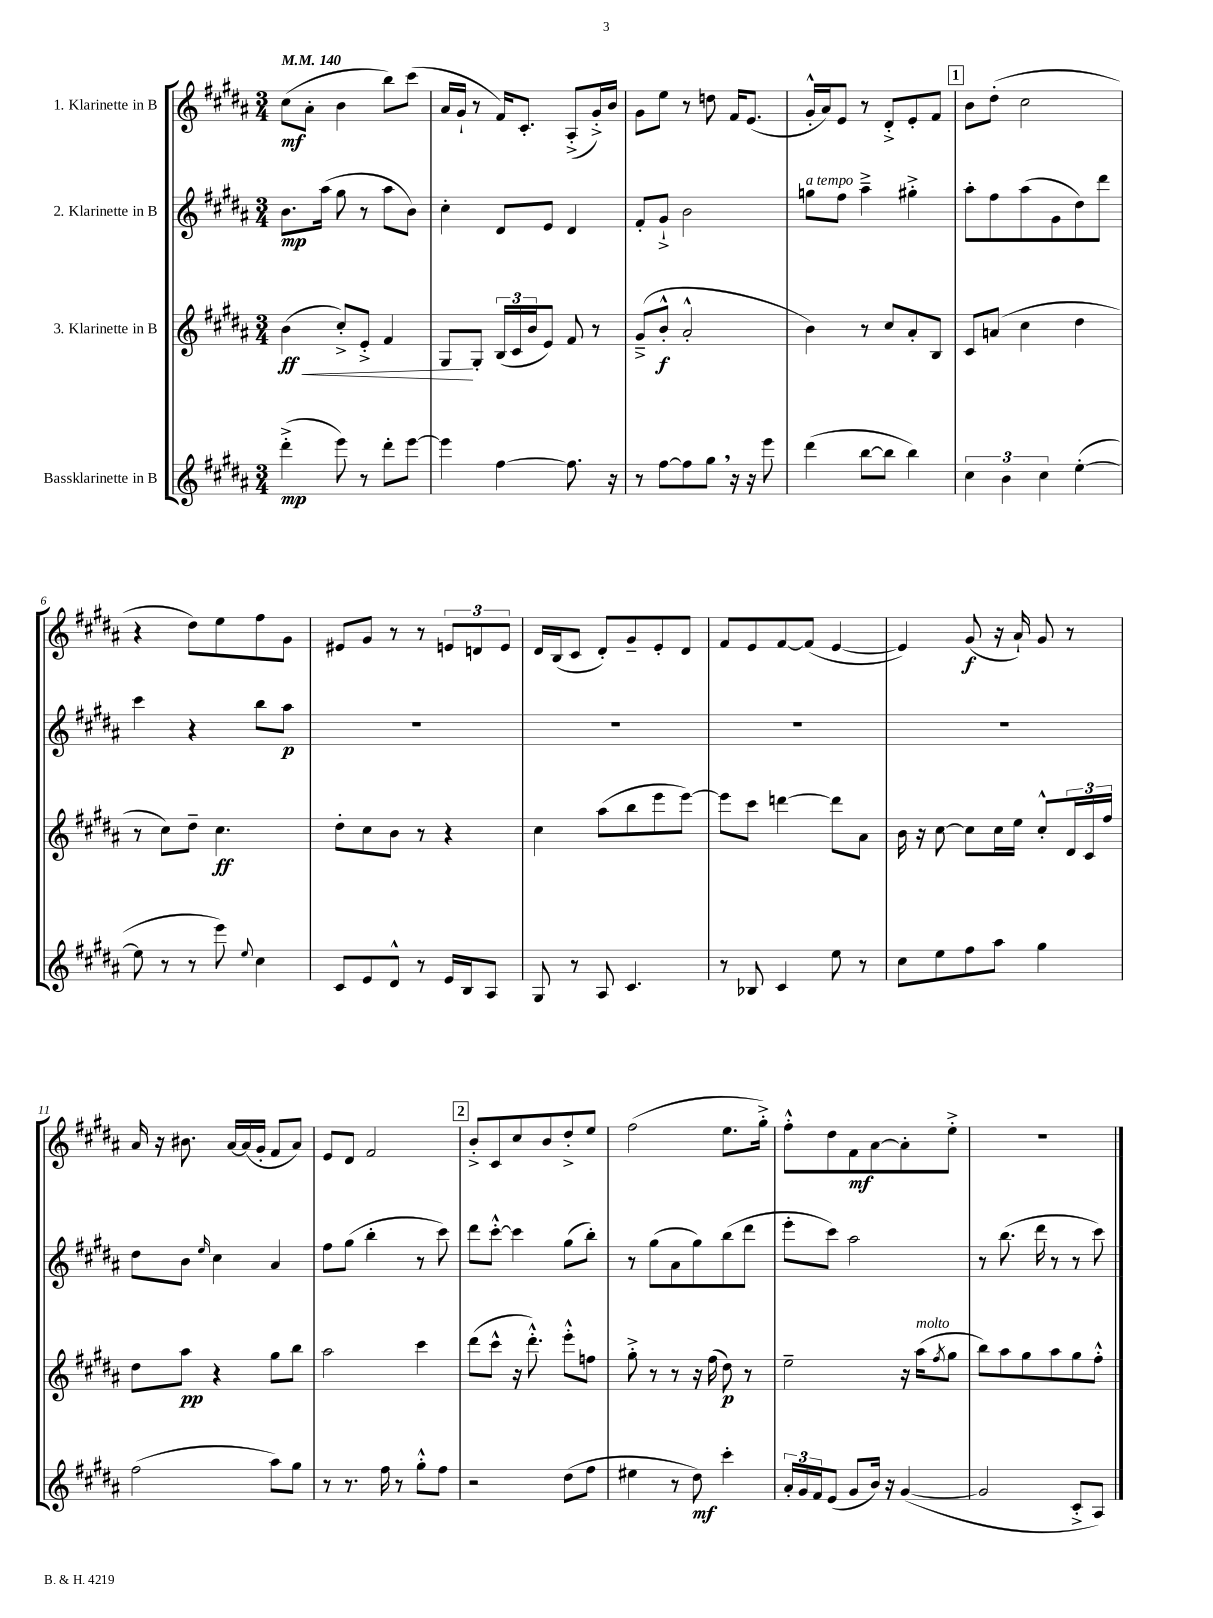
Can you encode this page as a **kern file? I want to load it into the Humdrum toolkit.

**kern	**kern	**kern	**kern
*staff4	*staff3	*staff2	*staff1
*clefG2	*clefG2	*clefG2	*clefG2
*k[f#c#g#d#a#]	*k[f#c#g#d#a#]	*k[f#c#g#d#a#]	*k[f#c#g#d#a#]
*M3/4	*M3/4	*M3/4	*M3/4
*MM140	*MM140	*MM140	*MM140
(4ddd#'^\	(4b\	8.b\L	(8cc#\L
.	.	.	8a#'\J
.	.	(16aa#\Jk	.
8eee\)	8cc#'^/L)	8gg#\	4b\
8r	8e'^/J	8r	.
8ddd#'\L	4f#/	8aa#\L	8bb\L)
[8eee\J	.	8b\J)	(8ccc#\J
=	=	=	=
4eee\]	8G#/L	4cc#'\	16a#/LL
.	.	.	16g#`/JJ
.	8G#'/J	.	8r
[4ff#\	(24B/LL	8d#/L	16f#/LK)
.	24c#/	.	.
.	.	.	8.c#'/J
.	24b/J	.	.
.	8e/J)	8e/J	.
8.ff#\]	8f#/	4d#/	(8A#'^/L
.	8r	.	16g#'^/L)
16r	.	.	16b/JJ
=	=	=	=
8r	(8g#~^/L	8f#'/L	8g#\L
[8ff#\L	8b'^^/J	8g#`^/J	8ee\J
8ff#\]	2a#'^^/	2b\	8r
8gg#\J	.	.	8dd\
16r	.	.	16f#/LK
16r	.	.	(8.e/J
8eee\	.	.	.
=	=	=	=
(4ddd#\	4b\)	8gg\L	16g#'^^/LL
.	.	.	16a#/J)
.	.	8ff#\J	8e/J
[8bb\L	8r	4aa#~^\	8r
8bb\]J	8cc#/L	.	8d#'^/L
4bb\)	8a#'/	4gg#'^\	8e'/
.	8B/J	.	8f#/J
=	=	=	=
6cc#\	8c#/L	8aa#'\L	8b\L
.	(8a/J	8ff#\	(8dd#'\J
6b\	.	.	.
.	4cc#\	(8aa#\	2cc#\
6cc#\	.	.	.
.	.	8g#\	.
([4ee'\	4dd#\	8dd#\)	.
.	.	8ddd#\J	.
=	=	=	=
8ee\]	8r	4ccc#\	4r
8r	8cc#\L)	.	.
8r	8dd#~\J	4r	8dd#\L)
8eee\)	4.cc#\	.	8ee\
8qqee/	.	.	.
4cc#\	.	8bb\L	8ff#\
.	.	8aa#\J	8g#\J
=	=	=	=
8c#/L	8dd#'\L	2.r	8e#/L
8e/	8cc#\	.	8g#/J
8d#^^/J	8b\J	.	8r
8r	8r	.	8r
16e/LL	4r	.	12e/L
16B/J	.	.	.
.	.	.	12d/
8A#/J	.	.	.
.	.	.	12e/J
=	=	=	=
8G#/	4cc#\	2.r	16d#/LL
.	.	.	(16B/J
8r	.	.	8c#/J
8A#/	(8aa#\L	.	8d#'/L)
4.c#/	8bb\	.	8g#~/
.	8eee\	.	8e'/
.	[8eee\J)	.	8d#/J
=	=	=	=
8r	8eee\]L	2.r	8f#/L
8B-/	8ccc#\J	.	8e/
4c#/	[4ddd\	.	[8f#/
.	.	.	(8f#/]J
8ee\	8ddd\]L	.	[4e/
8r	8a#\J	.	.
=	=	=	=
8cc#\L	16b\	2.r	4e/])
.	16r	.	.
8ee\	[8cc#\	.	.
8ff#\	8cc#\]L	.	(8g#/
8aa#\J	16cc#\L	.	16r
.	16ee\JJ	.	16a#`/)
4gg#\	8cc#'^^/L	.	8g#/
.	24d#/L	.	8r
.	24c#/	.	.
.	24ff#/JJ	.	.
=	=	=	=
(2ff#\	8dd#\L	8dd#\L	16a#/
.	.	.	16r
.	8aa#\J	8b\J	8.b#\
.	.	16qqee/	.
.	4r	4cc#\	.
.	.	.	[16a#/LL
.	.	.	(16a#/]
.	.	.	16g#'/JJ
8aa#\L)	8gg#\L	4a#/	8f#/L
8gg#\J	8bb\J	.	8a#/J)
=	=	=	=
8r	2aa#\	8ff#\L	8e/L
8.r	.	(8gg#\J	8d#/J
.	.	4bb'\	2f#/
16ff#\	.	.	.
8r	.	.	.
8gg#'^^\L	4ccc#\	8r	.
8ff#\J	.	8ccc#\)	.
=	=	=	=
2r	(8ddd#\L	8ddd#\L	8b'^/L
.	8ccc#^^\J	[8ccc#'^^\J	8c#/
.	16r	4ccc#\]	8cc#/
.	8.ddd#'^^\)	.	.
.	.	.	8b/
(8dd#\L	8eee'^^\L	(8gg#\L	8dd#'^/
8ff#\J	8ff\J	8bb'\J)	8ee/J
=	=	=	=
4ee#\	8gg#'^\	8r	(2ff#\
.	8r	(8gg#\L	.
8r	8r	8a#\	.
8dd#\)	16r	8gg#\)	.
.	(16ff#\	.	.
4ccc#'\	8dd#\)	(8bb\	8.ee\L
.	8r	8ddd#\J	.
.	.	.	16gg#'^\Jk)
=	=	=	=
24a#'/LL	2ee~\	8eee'\L	8ff#'^^\L
24g#/	.	.	.
24f#/J	.	.	.
(8e/J	.	8ccc#\J)	8dd#\
8g#/L	.	2aa#\	8f#\
16b/Jk)	.	.	[8a#\
16r	.	.	.
([4g#/	16r	.	8a#'\]
.	(16aa#\LK	.	.
.	8qff#/	.	.
.	8gg#\J	.	8ee'^\J
=	=	=	=
2g#/]	8bb\L)	8r	2.r
.	8aa#\	(8.bb\	.
.	8gg#\	.	.
.	.	16ddd#\	.
.	8aa#\	8r	.
8c#'^/L	8gg#\	8r	.
8A#/J)	8ff#'^^\J	8ccc#\)	.
==	==	==	==
*-	*-	*-	*-
